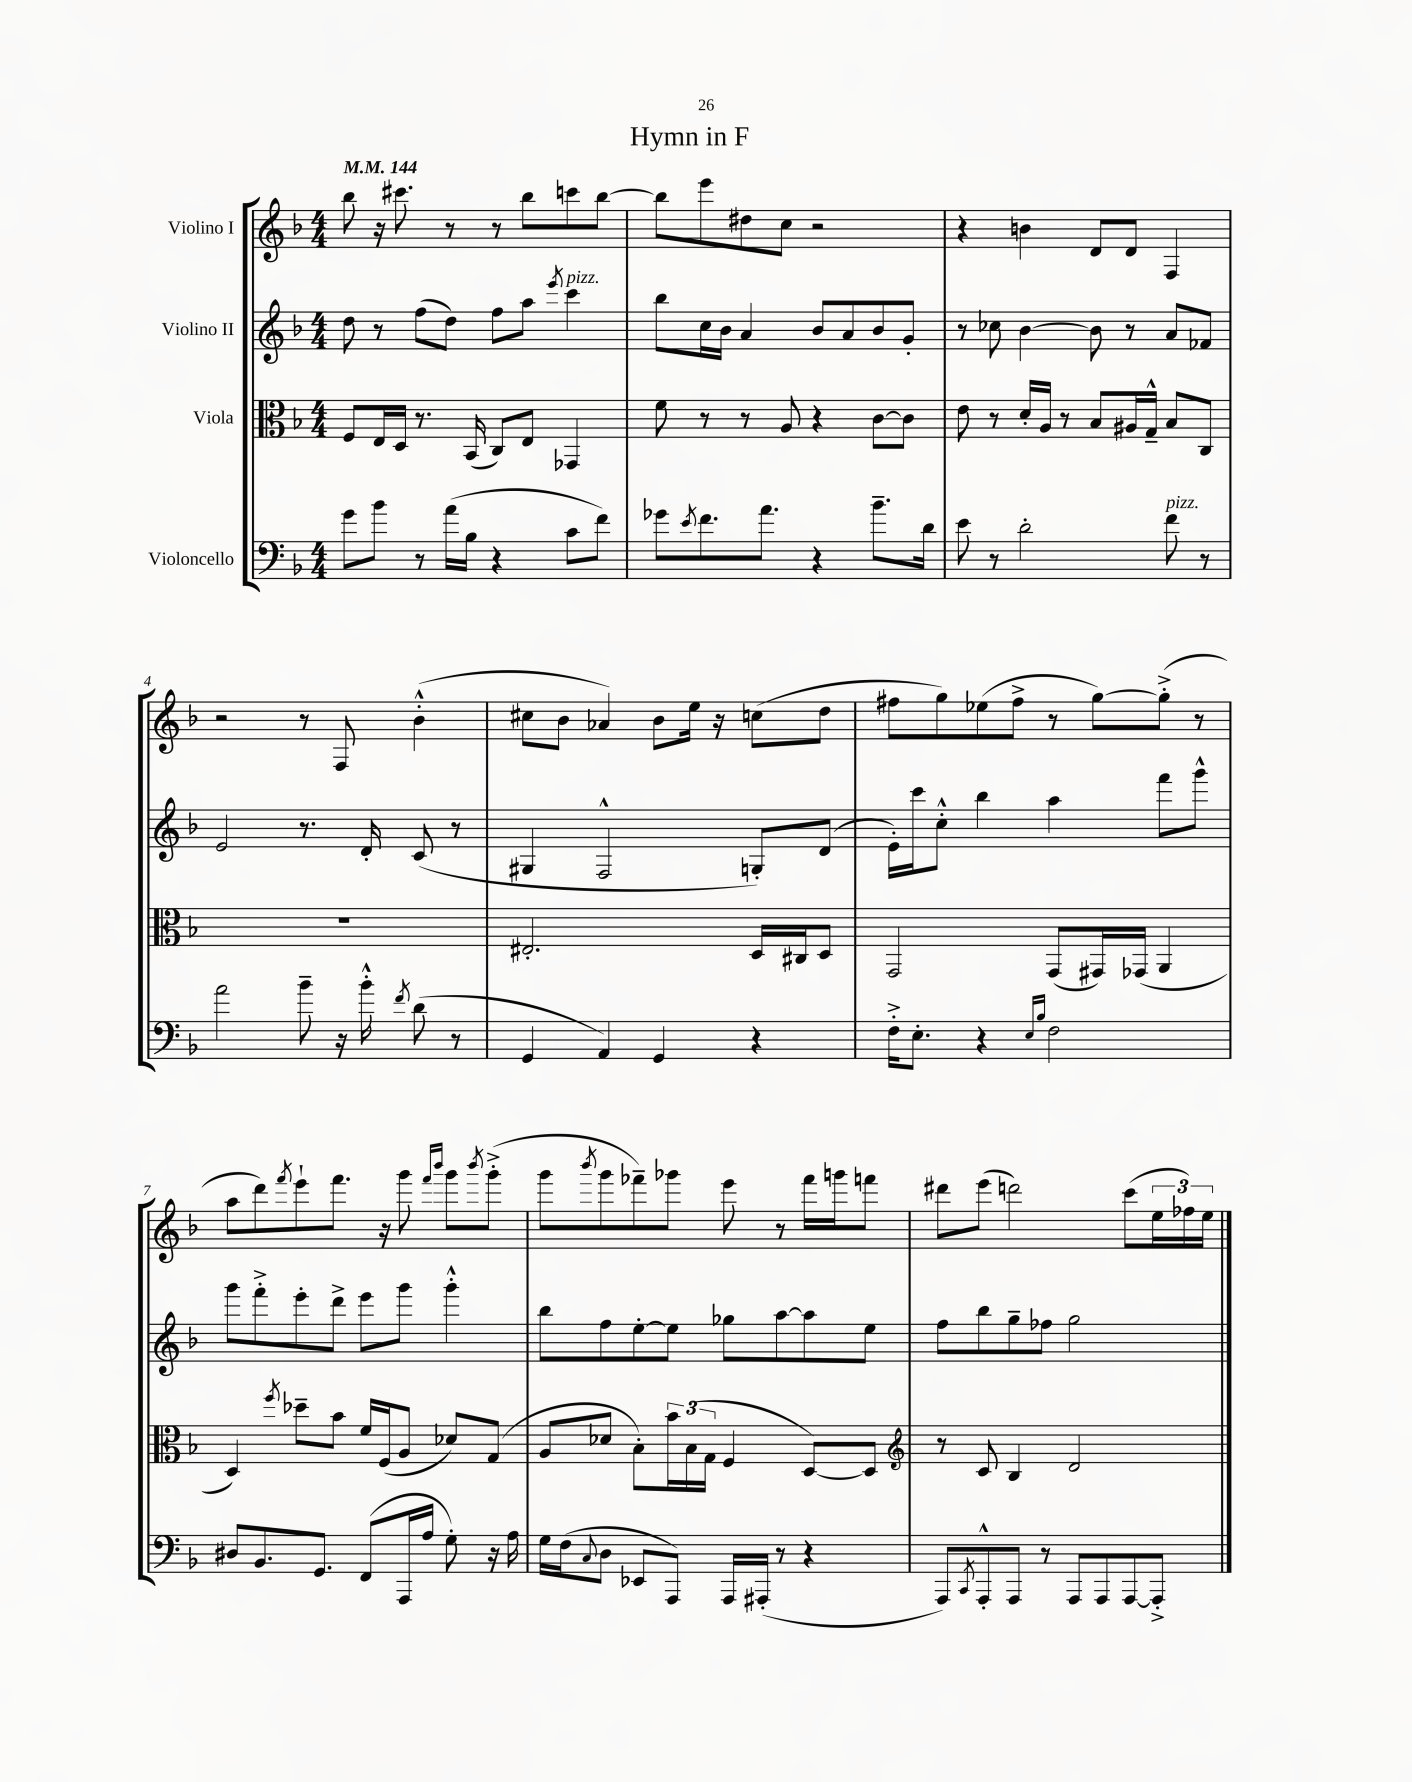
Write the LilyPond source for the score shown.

\header { title = "Hymn in F" }
<<
\new StaffGroup <<
\new Staff = "s0" \with { instrumentName = "Violino I" } {
    \clef treble \key f \major \numericTimeSignature \time 4/4 \tempo 4 = 144
    bes''8 r16 cis'''8. r8 r8 bes''8 c'''8 bes''8~ |
    bes''8 e'''8 dis''8 c''8 r2 |
    r4 b'4 d'8 d'8 f4 |
    r2 r8 f8 bes'4-.-^( |
    cis''8 bes'8 aes'4) bes'8 e''16 r16 c''8( d''8 |
    fis''8 g''8) ees''8( fis''8-> r8 g''8~) g''8-.->( r8 |
    a''8 d'''8) \acciaccatura { f'''8 } e'''8-! f'''8. r16 g'''8 \grace { f'''16 bes'''16 } g'''8 \acciaccatura { bes'''8 } g'''8-.->( |
    g'''8 \acciaccatura { bes'''8 } g'''8 fes'''8--) ges'''8 e'''8 r8 fes'''16 g'''16 f'''8 |
    dis'''8 e'''8( d'''2) c'''8( \tuplet 3/2 { e''16 fes''16) e''16 } \bar "|." |
}
\new Staff = "s1" \with { instrumentName = "Violino II" } {
    \clef treble \key f \major \numericTimeSignature \time 4/4
    d''8 r8 f''8( d''8) f''8 a''8 \acciaccatura { e'''8 } c'''4^\markup { \italic "pizz." } |
    bes''8 c''16 bes'16 a'4 bes'8 a'8 bes'8 g'8-. |
    r8 ces''8 bes'4~ bes'8 r8 a'8 fes'8 |
    e'2 r8. d'16-. c'8( r8 |
    gis4 f2-^ g8-.) d'8( |
    e'16-.) c'''16 c''8-.-^ bes''4 a''4 f'''8 g'''8-^ |
    g'''8 f'''8-.-> e'''8-. d'''8-> e'''8 g'''8 g'''4-.-^ |
    bes''8 f''8 e''8~-. e''8 ges''8 a''8~ a''8 e''8 |
    f''8 bes''8 g''8-- fes''8 g''2 \bar "|." |
}
\new Staff = "s2" \with { instrumentName = "Viola" } {
    \clef alto \key f \major \numericTimeSignature \time 4/4
    f8 e16 d16 r8. bes,16( c8) e8 ges,4 |
    f'8 r8 r8 a8 r4 c'8~ c'8 |
    e'8 r8 d'16-. a16 r8 bes8 ais16 g16---^ bes8 c8 |
    R1 |
    eis2.-. d16 cis16 d8 |
    g,2 g,8( gis,16) ges,16( a,4 |
    d4) \acciaccatura { f''8 } des''8-- bes'8 f'16 f16( a8 des'8) g8( |
    a8 des'8 bes8-.) \tuplet 3/2 { bes'16 bes16( g16 } f4 d8~) d8 |
    \clef treble r8 c'8 bes4 d'2 \bar "|." |
}
\new Staff = "s3" \with { instrumentName = "Violoncello" } {
    \clef bass \key f \major \numericTimeSignature \time 4/4
    g'8 bes'8 r8 a'16( bes16 r4 c'8 f'8) |
    ges'8 \acciaccatura { e'8 } f'8. a'8. r4 bes'8.-- d'16 |
    e'8 r8 d'2-. f'8^\markup { \italic "pizz." } r8 |
    a'2 bes'8-- r16 bes'16-.-^ \acciaccatura { f'8 } d'8( r8 |
    g,4 a,4) g,4 r4 |
    f16-.-> e8.-. r4 \grace { e16 bes16 } f2 |
    dis8 bes,8. g,8. f,8( a,,16 a16 g8-.) r16 a16 |
    g16 f16( \appoggiatura { c8 } d8 ees,8 a,,8) a,,16 ais,,16-.( r8 r4 |
    a,,8) \acciaccatura { c,8 } a,,8-.-^ a,,8 r8 a,,8 a,,8 a,,8~ a,,8-.-> \bar "|." |
}
>>
>>
